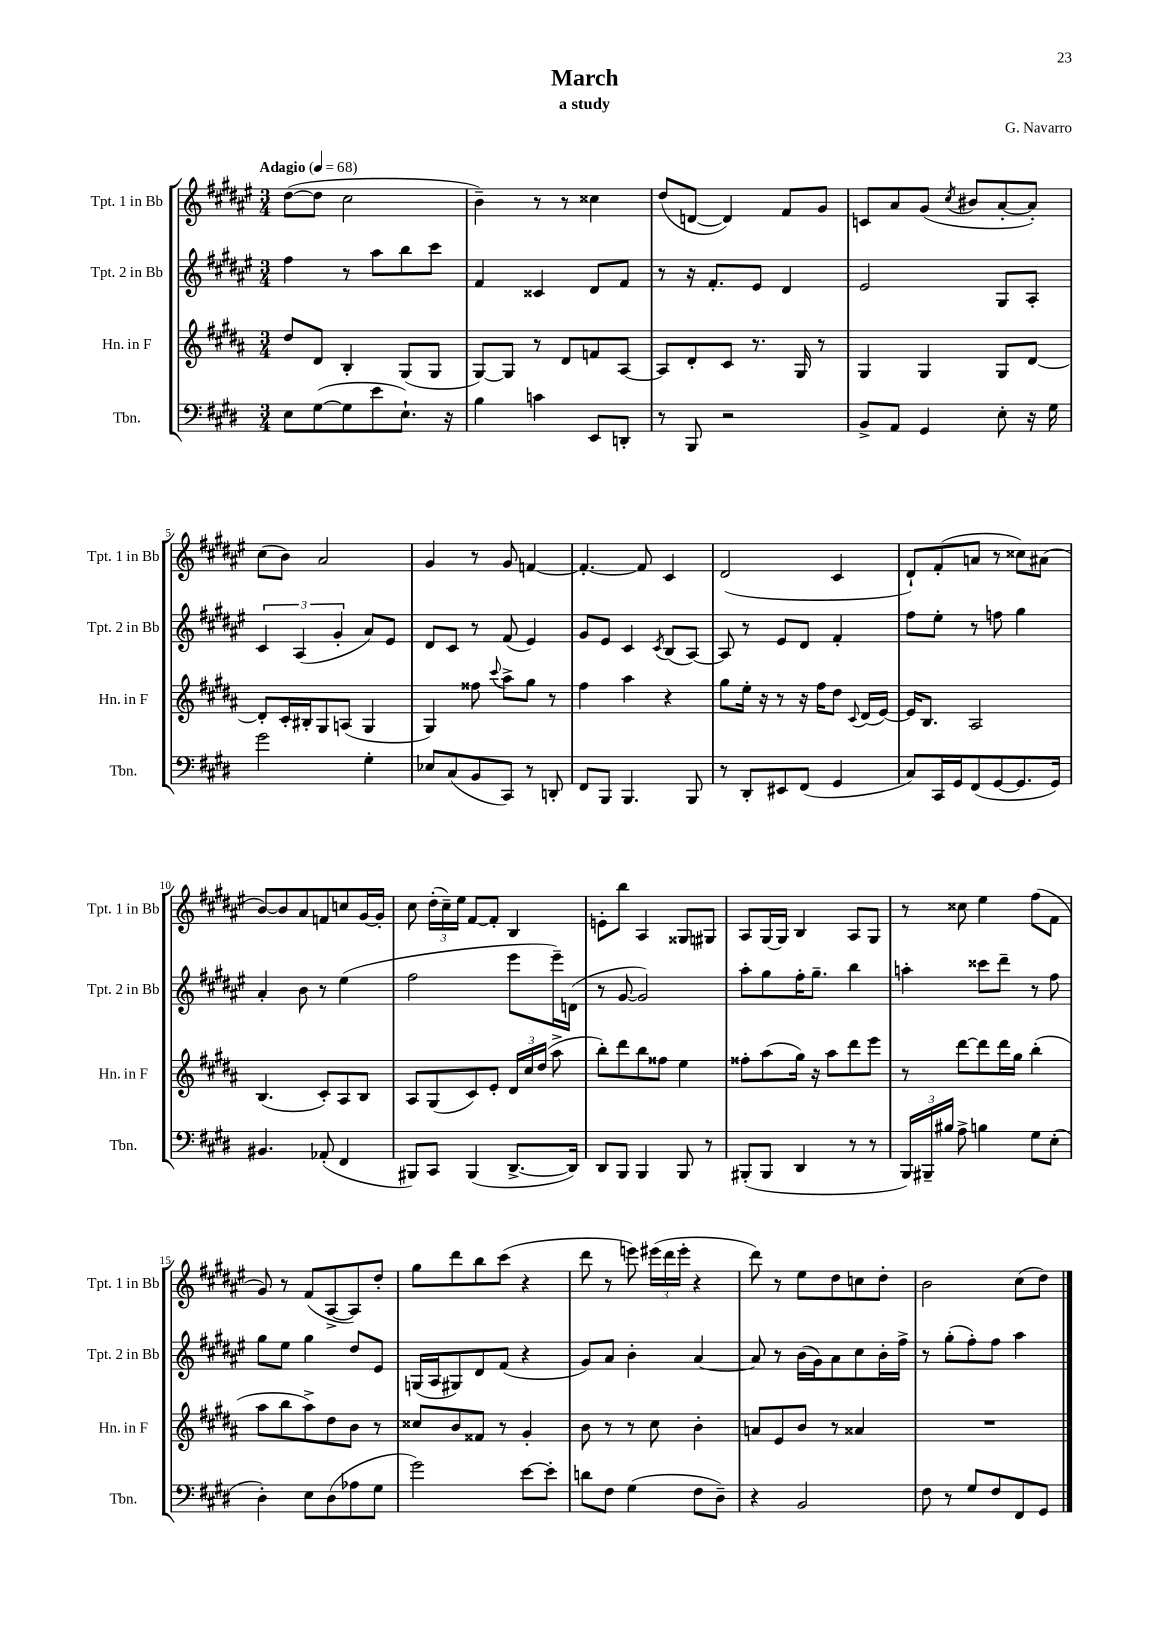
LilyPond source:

\header { title = "March" composer = "G. Navarro" subtitle = "a study" }
<<
\new StaffGroup <<
\new Staff = "s0" \with { instrumentName = "Tpt. 1 in Bb" shortInstrumentName = "Tpt. 1 in Bb" } {
    \clef treble \key fis \major \numericTimeSignature \time 3/4 \tempo "Adagio" 4 = 68
    \autoBeamOff dis''8[~( dis''8] cis''2 |
    b'4--) r8 r8 cisis''4 |
    dis''8[( d'8]~ d'4) fis'8[ gis'8] |
    c'8[ ais'8 gis'8]( \acciaccatura { cis''8 } bis'8[ ais'8~-. ais'8]-.) |
    cis''8[( b'8]) ais'2 |
    gis'4 r8 gis'8 f'4~ |
    f'4.~-. f'8 cis'4 |
    dis'2( cis'4 |
    dis'8[-!) fis'8-.( a'8] r8 cisis''8[) ais'8]( |
    b'8[~) b'8 ais'8 f'8 c''8 gis'16~ gis'16]-. |
    cis''8 \tuplet 3/2 { dis''16[-.( cis''16--) eis''16] } fis'8[~ fis'8]-. b4 |
    e'8[-. b''8] ais4 gisis8[ gis8] |
    ais8[ gis16~ gis16] b4 ais8[ gis8] |
    r8 cisis''8 eis''4 fis''8[( fis'8] |
    gis'8) r8 fis'8[( ais8~-> ais8) dis''8]-. |
    gis''8[ dis'''8 b''8 cis'''8]( r4 |
    dis'''8 r8 e'''8) \tuplet 3/2 { eis'''16[( dis'''16 eis'''16]-. } r4 |
    dis'''8) r8 eis''8[ dis''8 c''8 dis''8]-. |
    b'2 cis''8[( dis''8]) \bar "|." |
}
\new Staff = "s1" \with { instrumentName = "Tpt. 2 in Bb" shortInstrumentName = "Tpt. 2 in Bb" } {
    \clef treble \key fis \major \numericTimeSignature \time 3/4
    \autoBeamOff fis''4 r8 ais''8[ b''8 cis'''8] |
    fis'4 cisis'4 dis'8[ fis'8] |
    r8 r16 fis'8.[-. eis'8] dis'4 |
    eis'2 gis8[ ais8]-. |
    \tuplet 3/2 { cis'4 ais4( gis'4-. } ais'8[) eis'8] |
    dis'8[ cis'8] r8 fis'8( eis'4) |
    gis'8[ eis'8] cis'4 \acciaccatura { cis'8 } b8[( ais8]~) |
    ais8 r8 eis'8[ dis'8] fis'4-. |
    fis''8[ eis''8]-. r8 f''8 gis''4 |
    ais'4-. b'8 r8 eis''4( |
    fis''2 eis'''8[ eis'''16--) d'16]( |
    r8 gis'8~ gis'2) |
    ais''8[-. gis''8 fis''16-. gis''8.]-- b''4 |
    a''4-. cisis'''8[ dis'''8]-- r8 fis''8 |
    gis''8[ eis''8] gis''4 dis''8[ eis'8] |
    g16[( ais16 gis8) dis'8 fis'8]( r4 |
    gis'8[) ais'8] b'4-. ais'4~ |
    ais'8 r8 b'16[( gis'16) ais'8 cis''8 b'16-. fis''16]-> |
    r8 gis''8[-.( fis''8-.) fis''8] ais''4 \bar "|." |
}
\new Staff = "s2" \with { instrumentName = "Hn. in F" shortInstrumentName = "Hn. in F" } {
    \clef treble \key b \major \numericTimeSignature \time 3/4
    \autoBeamOff dis''8[ dis'8] b4-. gis8[( gis8] |
    gis8[~) gis8] r8 dis'8[ f'8 ais8]~ |
    ais8[ dis'8-. cis'8] r8. gis16 r8 |
    gis4 gis4 gis8[ dis'8]~ |
    dis'8[-. cis'16-. bis16-. gis8 a8]( gis4 |
    gis4) fisis''8 \appoggiatura { cis'''8 } ais''8[-> gis''8] r8 |
    fis''4 ais''4 r4 |
    gis''8[ e''16]-. r16 r8 r16 fis''16[ dis''8] \appoggiatura { cis'8 } dis'16[( e'16]~) |
    e'16[ b8.] ais2 |
    b4.( cis'8[-.) ais8 b8] |
    ais8[ gis8( cis'8) e'8]-. \tuplet 3/2 { dis'16[ cis''16 dis''16]( } ais''8-> |
    b''8[-.) dis'''8 b''8 fisis''8] e''4 |
    fisis''8[-. ais''8( gis''16]) r16 ais''8[ dis'''8 e'''8] |
    r8 dis'''8[~ dis'''8 dis'''16 gis''16] b''4-.( |
    ais''8[ b''8 ais''8->) dis''8 b'8] r8 |
    cisis''8[ b'8 fisis'8] r8 gis'4-. |
    b'8 r8 r8 cis''8 b'4-. |
    a'8[ e'8 b'8] r8 aisis'4 |
    R2. \bar "|." |
}
\new Staff = "s3" \with { instrumentName = "Tbn." shortInstrumentName = "Tbn." } {
    \clef bass \key e \major \numericTimeSignature \time 3/4
    \autoBeamOff e8[ gis8~( gis8 e'8 e8.]-!) r16 |
    b4 c'4 e,8[ d,8]-. |
    r8 b,,8 r2 |
    b,8[-> a,8] gis,4 e8-. r16 gis16 |
    gis'2 gis4-. |
    ees8[ cis8( b,8 cis,8]) r8 d,8-. |
    fis,8[ b,,8] b,,4. b,,8 |
    r8 dis,8[-. eis,8 fis,8]( gis,4 |
    cis8[) cis,16 gis,16 fis,8( gis,8~ gis,8. gis,16]) |
    bis,4. aes,8-.( fis,4 |
    bis,,8[) cis,8] bis,,4( dis,8.[~-> dis,16]) |
    dis,8[ b,,8] b,,4 b,,8 r8 |
    bis,,8[-.( bis,,8] dis,4 r8 r8 |
    \tuplet 3/2 { b,,16[) bis,,16-- bis16] } a8-> b4 gis8[ e8]-.( |
    dis4-.) e8[ dis8( aes8 gis8] |
    gis'2) e'8[~ e'8]-. |
    d'8[ fis8] gis4( fis8[ dis8]--) |
    r4 b,2 |
    fis8 r8 gis8[ fis8 fis,8 gis,8] \bar "|." |
}
>>
>>
